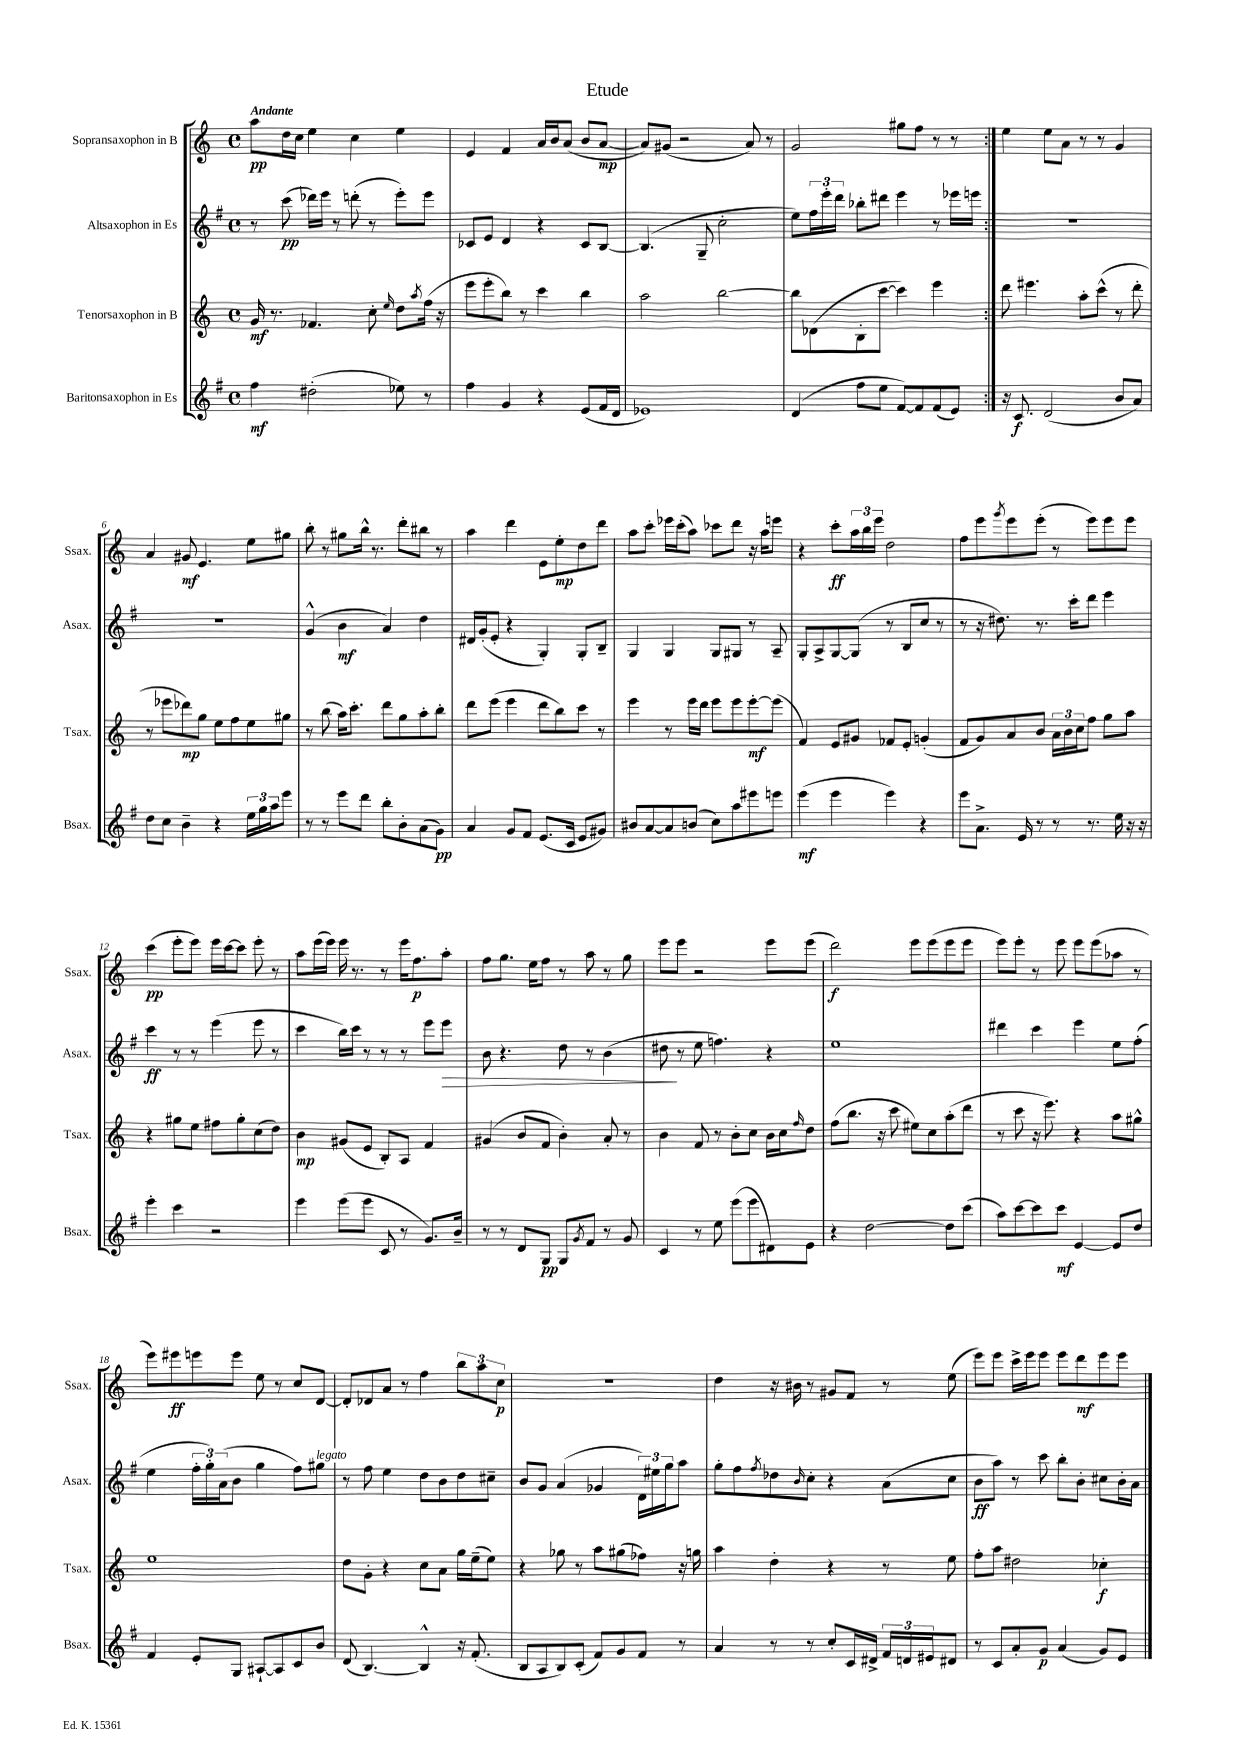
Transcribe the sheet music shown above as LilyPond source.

\header { title = "Etude" }
<<
\new StaffGroup <<
\new Staff = "s0" \with { instrumentName = "Sopransaxophon in B" shortInstrumentName = "Ssax." } {
    \clef treble \key c \major \defaultTimeSignature \time 4/4 \tempo "Andante"
    \repeat volta 2 { a''8\pp d''16 c''16 e''4 c''4 e''4 |
    e'4 f'4 a'16 b'16 a'8( b'8 a'8~\mp |
    a'8) gis'8( r2 a'8) r8 |
    g'2 gis''8 f''8 r8 r8 | }
    e''4 e''8 a'8 r8 r8 g'4 |
    a'4 gis'8\mf e'4. e''8 gis''8 |
    b''8-. r8 gis''8 b''16-^ r8. d'''8-. bis''8 r8 |
    a''4 d'''4 e'8 e''8-.\mp d''8 d'''8 |
    a''8 c'''8-. ees'''16 c'''16-.( a''8) ces'''8 d'''8 r16 a''16 e'''8 |
    r4 c'''8-.\ff \tuplet 3/2 { a''16 b''16 e'''16 } d''2 |
    f''8 e'''8 \acciaccatura { g'''8 } e'''8 e'''8-.( r8 e'''8) e'''8 e'''8 |
    c'''4\pp( e'''8-. e'''8) e'''16 c'''16~ c'''8 e'''8-. r8 |
    a''8 e'''16( e'''16) e'''16 r8. r8 e'''16 f''8.\p a''8-. |
    f''8 g''8. e''16 f''8 r8 a''8 r8 g''8 |
    e'''8 e'''8 r2 e'''8 e'''8( |
    d'''2\f) e'''8 e'''8( e'''8 e'''8 |
    e'''8) e'''8-. r8 e'''8 e'''8 e'''8( aes''8 r8 |
    e'''8) eis'''8\ff e'''8 e'''8 e''8 r8 c''8 d'8~ |
    d'8-. des'8 a'8 r8 f''4 \tuplet 3/2 { b''8 a''8 c''8\p } |
    R1 |
    d''4 r16 bis'16 r8 gis'8 f'8 r8 e''8( |
    e'''8) e'''8 c'''16-> e'''16 e'''8 e'''8 d'''8\mf e'''8 e'''8 \bar "|." |
}
\new Staff = "s1" \with { instrumentName = "Altsaxophon in Es" shortInstrumentName = "Asax." } {
    \clef treble \key g \major \defaultTimeSignature \time 4/4
    \repeat volta 2 { r8 c'''8\pp( des'''16) e'''16 r8 d'''8-.( r8 e'''8-.) e'''8 |
    ces'8 e'8 d'4 r4 ces'8 b8~ |
    b4.( g8-- c''2-. |
    e''8) \tuplet 3/2 { fis''16 e'''16-. d'''16 } bes''8-. dis'''8 e'''4 r8 ees'''16 e'''16 | }
    R1 |
    R1 |
    g'4-^( b'4\mf a'4) d''4 |
    dis'16 g'16-.( e'8-. r4 g4-.) g8-. b8-- |
    g4 g4 g8 gis8 r8 a8-- |
    g8-. a8-> g8~ g8( r8 b8 c''8 r8 |
    r8 r16 dis''8.) r8. c'''16-. d'''8 e'''4 |
    c'''4\ff r8 r8 e'''4( e'''8 r8 |
    c'''4 b''16) c'''16 r8 r8 r8 e'''8 e'''8\> |
    b'8 r4. d''8 r8 b'4( |
    dis''8\! r8 e''8 f''4.) r4 |
    e''1 |
    dis'''4 c'''4 e'''4 e''8 fis''8-.( |
    e''4 \tuplet 3/2 { fis''16-. g''16-.) a'16( } b'8 g''4 fis''8) gis''8^\markup { \italic "legato" } |
    r8 fis''8 e''4 d''8 b'8 d''8 cis''8-- |
    b'8 g'8 a'4( ges'4 \tuplet 3/2 { d'16) eis''16 g''16 } a''8 |
    g''8-. fis''8 \acciaccatura { fis''8 } des''8 \grace { b'16 } c''8-. r4 a'8( c''8 |
    b'8\ff a''8) r8 c'''8 b''8-. b'8-. cis''8 b'16-. a'16 \bar "|." |
}
\new Staff = "s2" \with { instrumentName = "Tenorsaxophon in B" shortInstrumentName = "Tsax." } {
    \clef treble \key c \major \defaultTimeSignature \time 4/4
    \repeat volta 2 { g'16\mf r8. fes'4. c''8-. \grace { e''16 } d''8 \acciaccatura { a''8 } f''16( r16 |
    e'''8 e'''8-. b''8) r8 c'''4 b''4 |
    a''2 b''2~ |
    b''8 des'8( b8-. c'''8~ c'''4) e'''4 | }
    d'''8 eis'''4. a''8-. c'''8-^( r8 d'''8-. |
    r8 ees'''8 des'''8\mp) g''8 e''8 f''8 e''8 gis''8 |
    r8 b''8( a''16) c'''8.-. d'''8 g''8 a''8-. b''8-. |
    d'''8 e'''8( e'''4 d'''8 b''8) c'''8 r8 |
    e'''4 r8 e'''16 d'''16 e'''8 e'''8 e'''8~-.\mf e'''8( |
    f'4) e'8 gis'8 fes'8 e'8-. g'4-.( |
    f'8 g'8) a'8 b'8 \tuplet 3/2 { a'16 b'16 c''16 } f''8 g''8 a''8 |
    r4 gis''8 e''8 fis''8 gis''8-. c''8( d''8) |
    b'4\mp gis'8( e'8 b8-.) a8 f'4 |
    gis'4( b'8 f'8 b'4-.) a'8-. r8 |
    b'4 f'8 r8 b'8-. c''8 b'16 c''16 \grace { f''16 } d''8 |
    f''8( b''8. r16 c'''8 eis''8) c''8 a''8-.( d'''8 |
    r8 c'''8 r16 e'''8.) r4 a''8 gis''8-^ |
    e''1 |
    d''8 g'8-. r4 c''8 a'8 g''16 e''16--( e''8) |
    r4 ges''8 r8 a''8 gis''8( fes''8) r16 g''16 |
    a''4 d''4-. r4 r8 e''8 |
    f''8-. a''8 dis''2 ces''4-.\f \bar "|." |
}
\new Staff = "s3" \with { instrumentName = "Baritonsaxophon in Es" shortInstrumentName = "Bsax." } {
    \clef treble \key g \major \defaultTimeSignature \time 4/4
    \repeat volta 2 { fis''4\mf dis''2-.( ees''8) r8 |
    fis''4 g'4 r4 e'8( fis'16 d'16 |
    ees'1) |
    d'4( fis''8 e''8 fis'8~) fis'8 fis'8( e'8) | }
    r16 c'8.\f d'2( b'8 a'8) |
    d''8 c''8 b'4-- r4 \tuplet 3/2 { e''16 g''16 a''16 } e'''8 |
    r8 r8 e'''8 d'''8 b''8-. b'8-. a'8( g'8\pp) |
    a'4 g'8 fis'8 e'8.( c'16 e'8 gis'8) |
    bis'8 a'8~ a'8 b'8( c''8) a''8 eis'''8 e'''8 |
    e'''4\mf( e'''4 e'''4) r4 |
    e'''8 a'8.-> e'16 r8 r8 r8. e''16 r16 r16 |
    e'''4-. c'''4 r2 |
    e'''4 e'''8( e'''8 c'8 r8 g'8.) b'16-- |
    r8 r8 d'8 g8\pp g8 \acciaccatura { g'8 } fis'8 r8 g'8 |
    c'4 r8 e''8 e'''8( e'''8 dis'8) e'8 |
    r4 d''2~ d''8 c'''8( |
    a''8) c'''8~ c'''8 c'''8\mf e'4~ e'8 d''8 |
    fis'4 e'8-. g8 ais8~-! ais8 c'8 b'8 |
    d'8( b4.~) b4-^ r16 fis'8.-.( |
    b8 a8 b8) c'8-.( fis'8) g'8 fis'8 r8 |
    a'4 r8 r8 c''8-. c'16 dis'16-> \tuplet 3/2 { fis'16 d'16 eis'16 } dis'8 |
    r8 c'8 a'8-. g'8\p a'4( g'8) e'8 \bar "|." |
}
>>
>>
